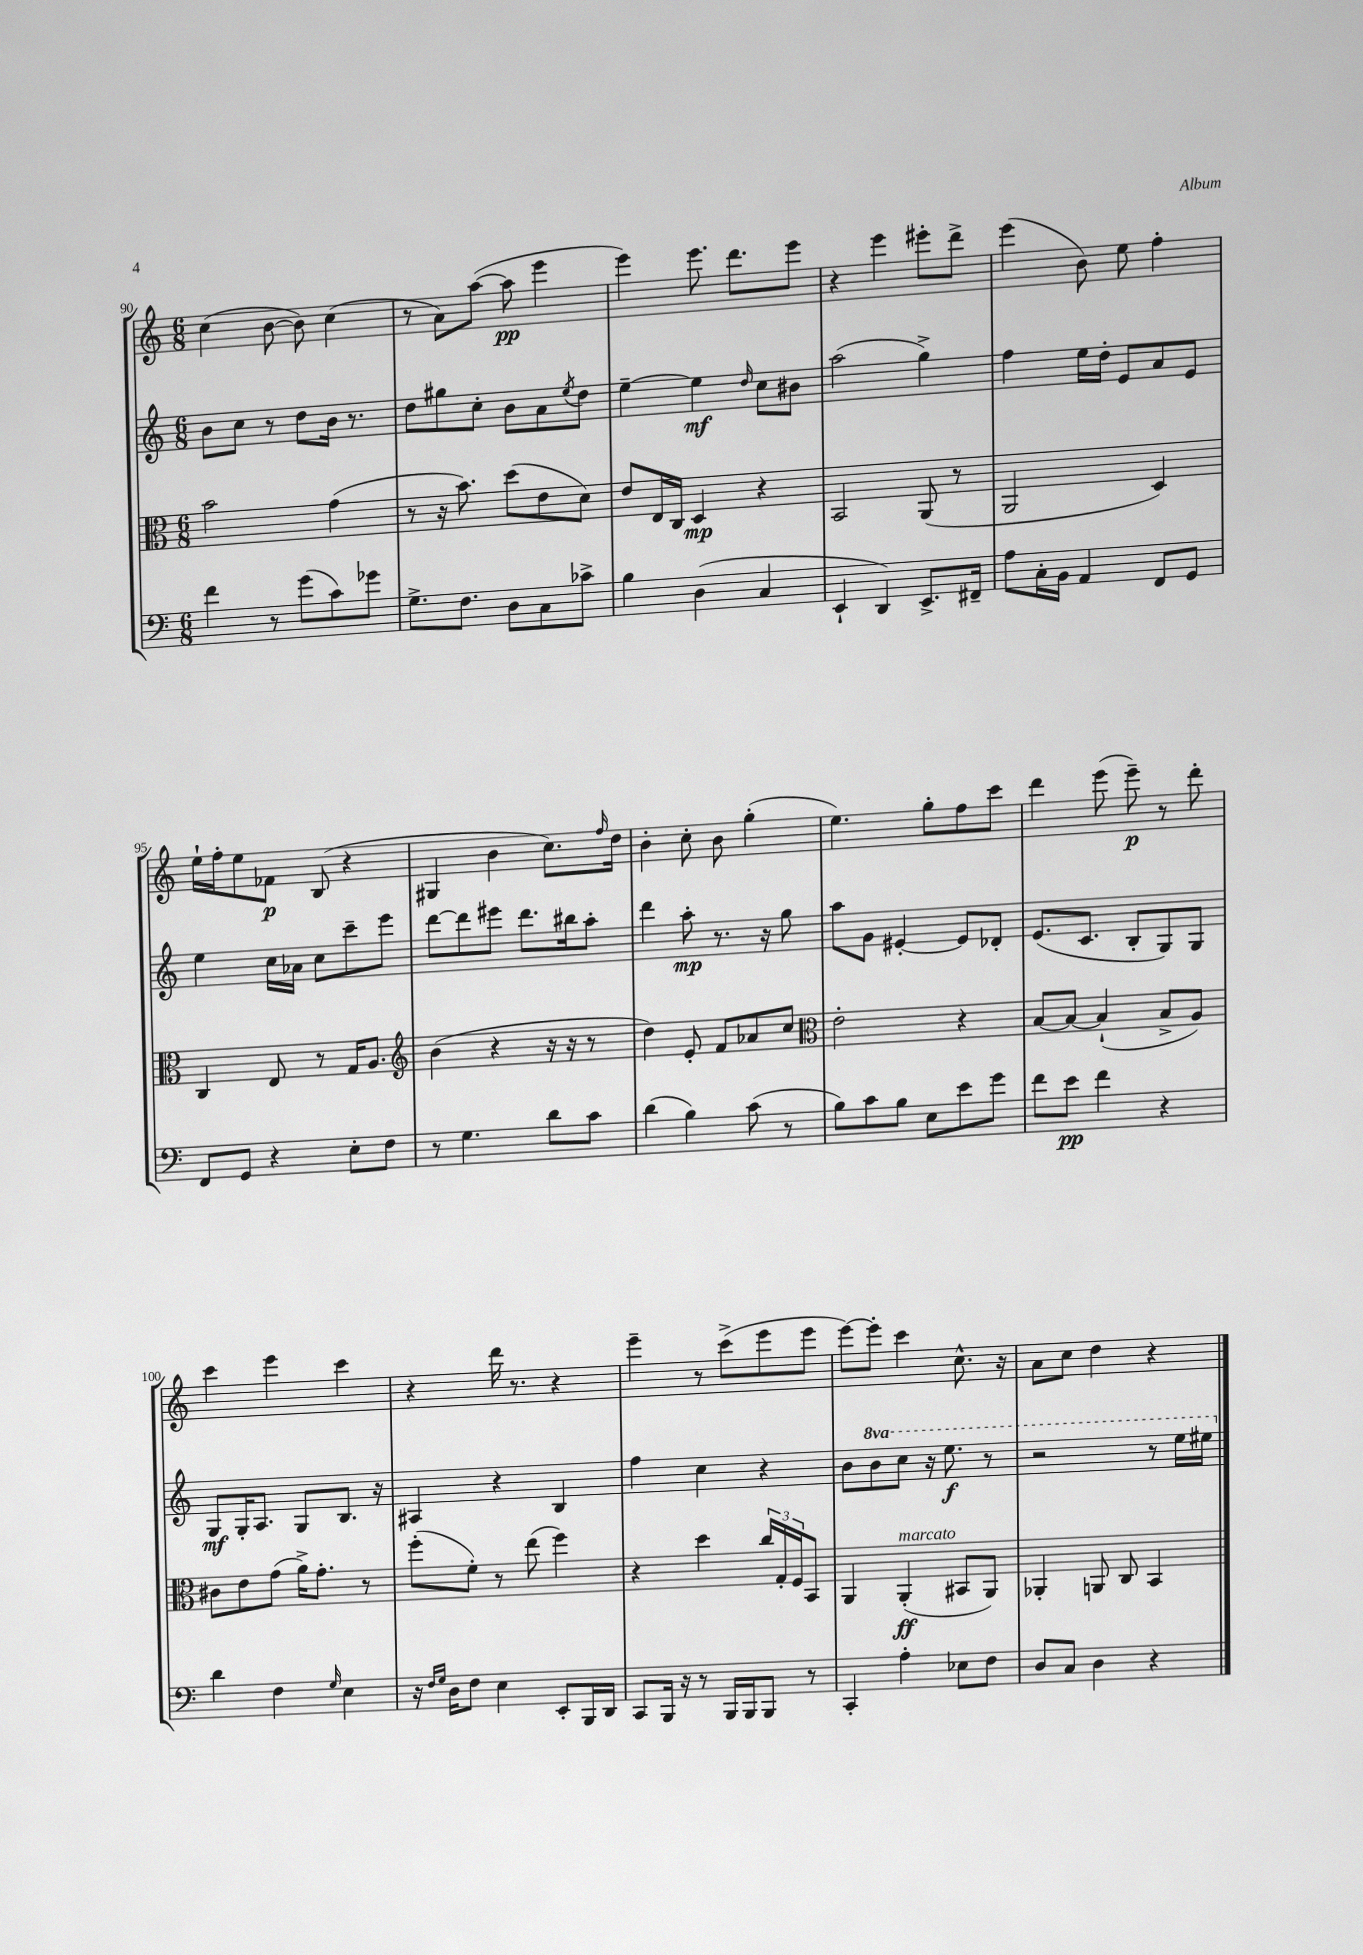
<<
\new StaffGroup <<
\new Staff = "s0" {
    \clef treble \key c \major \numericTimeSignature \time 6/8
    c''4( b'8~ b'8) c''4( |
    r8 a'8) a''8~( a''8\pp e'''4 |
    e'''4) e'''8. d'''8. e'''8 |
    r4 e'''4 eis'''8-. d'''8-> |
    e'''4( b'8) e''8 f''4-. |
    e''16-! f''16-. e''8 fes'8\p b8( r4 |
    gis4 b'4 c''8.) \grace { f''16 } d''16 |
    b'4-. c''8-. b'8 g''4-.( |
    e''4.) g''8-. f''8 c'''8 |
    d'''4 e'''8( e'''8--\p) r8 d'''8-. |
    c'''4 e'''4 c'''4 |
    r4 d'''16 r8. r4 |
    e'''4-- r8 c'''8->( e'''8 e'''8 |
    e'''8~) e'''8-. c'''4 c''8.-^ r16 |
    a'8 c''8 d''4 r4 \bar "|." |
}
\new Staff = "s1" {
    \clef treble \key c \major \numericTimeSignature \time 6/8 \set Staff.ottavationMarkups = #ottavation-simple-ordinals
    b'8 c''8 r8 d''8 b'16 r8. |
    d''8 gis''8 c''8-. b'8 a'8 \acciaccatura { e''8 } d''8 |
    e''4~-- e''4\mf \grace { d''16 } c''8 bis'8 |
    a''2( g''4->) |
    f''4 e''16 d''16-. e'8 a'8 e'8 |
    e''4 c''16 aes'16 c''8 c'''8-- e'''8 |
    d'''8~ d'''8 eis'''8 d'''8. bis''16 a''8-. |
    d'''4 a''8-.\mp r8. r16 g''8 |
    a''8 g'8 eis'4~-. eis'8 des'8-. |
    e'8.( c'8. b8-. g8) g8 |
    g8\mf g16-. a8. g8 b8. r16 |
    ais4 r4 b4 |
    f''4 c''4 r4 |
    b'8 \ottava #1 b''8 c'''8 r16 e'''8.\f r8 |
    r2 r8 e'''16 eis'''16 \ottava #0 \bar "|." |
}
\new Staff = "s2" {
    \clef alto \key c \major \numericTimeSignature \time 6/8
    b'2 g'4( |
    r8 r16 b'8.) d''8( e'8 d'8) |
    e'8 e16 c16 d4\mp r4 |
    b,2 a,8( r8 |
    a,2 d4) |
    c4 e8 r8 g16 a8. |
    \clef treble b'4( r4 r16 r16 r8 |
    d''4) e'8-. f'8 aes'8 c''8 |
    \clef alto e'2-. r4 |
    b8~ b8~ b4-!( b8-> a8) |
    cis'8 e'8 g'8( a'16->) g'8.-. r8 |
    f''8-.( f'8-.) r8 e''8( f''4) |
    r4 d''4 \tuplet 3/2 { c''16 g16-. f16 } b,8 |
    a,4 a,4-.\ff^\markup { \italic "marcato" }( bis,8 a,8) |
    aes,4-. a,8 c8 b,4 \bar "|." |
}
\new Staff = "s3" {
    \clef bass \key c \major \numericTimeSignature \time 6/8
    f'4 r8 g'8( c'8) ges'8 |
    g8.-> f8. d8 c8 ces'8-> |
    b4 d4( c4 |
    e,4-! d,4) e,8.-> fis,16-- |
    a8 c16-. b,16 a,4 f,8 g,8 |
    f,8 g,8 r4 e8-. f8 |
    r8 g4. d'8 c'8 |
    d'4( b4) c'8( r8 |
    b8) c'8 b8 e8 e'8 g'8 |
    f'8 e'8\pp f'4 r4 |
    d'4 f4 \grace { g16 } e4 |
    r16 \grace { f16 g16 } d16 f8 e4 e,8-. b,,16 d,16 |
    c,8 b,,16 r16 r8 b,,16 b,,16 b,,8 r8 |
    c,4-. a4-. ees8 f8 |
    d8 c8 d4 r4 \bar "|." |
}
>>
>>
\layout { \context { \Score currentBarNumber = #90 } }
